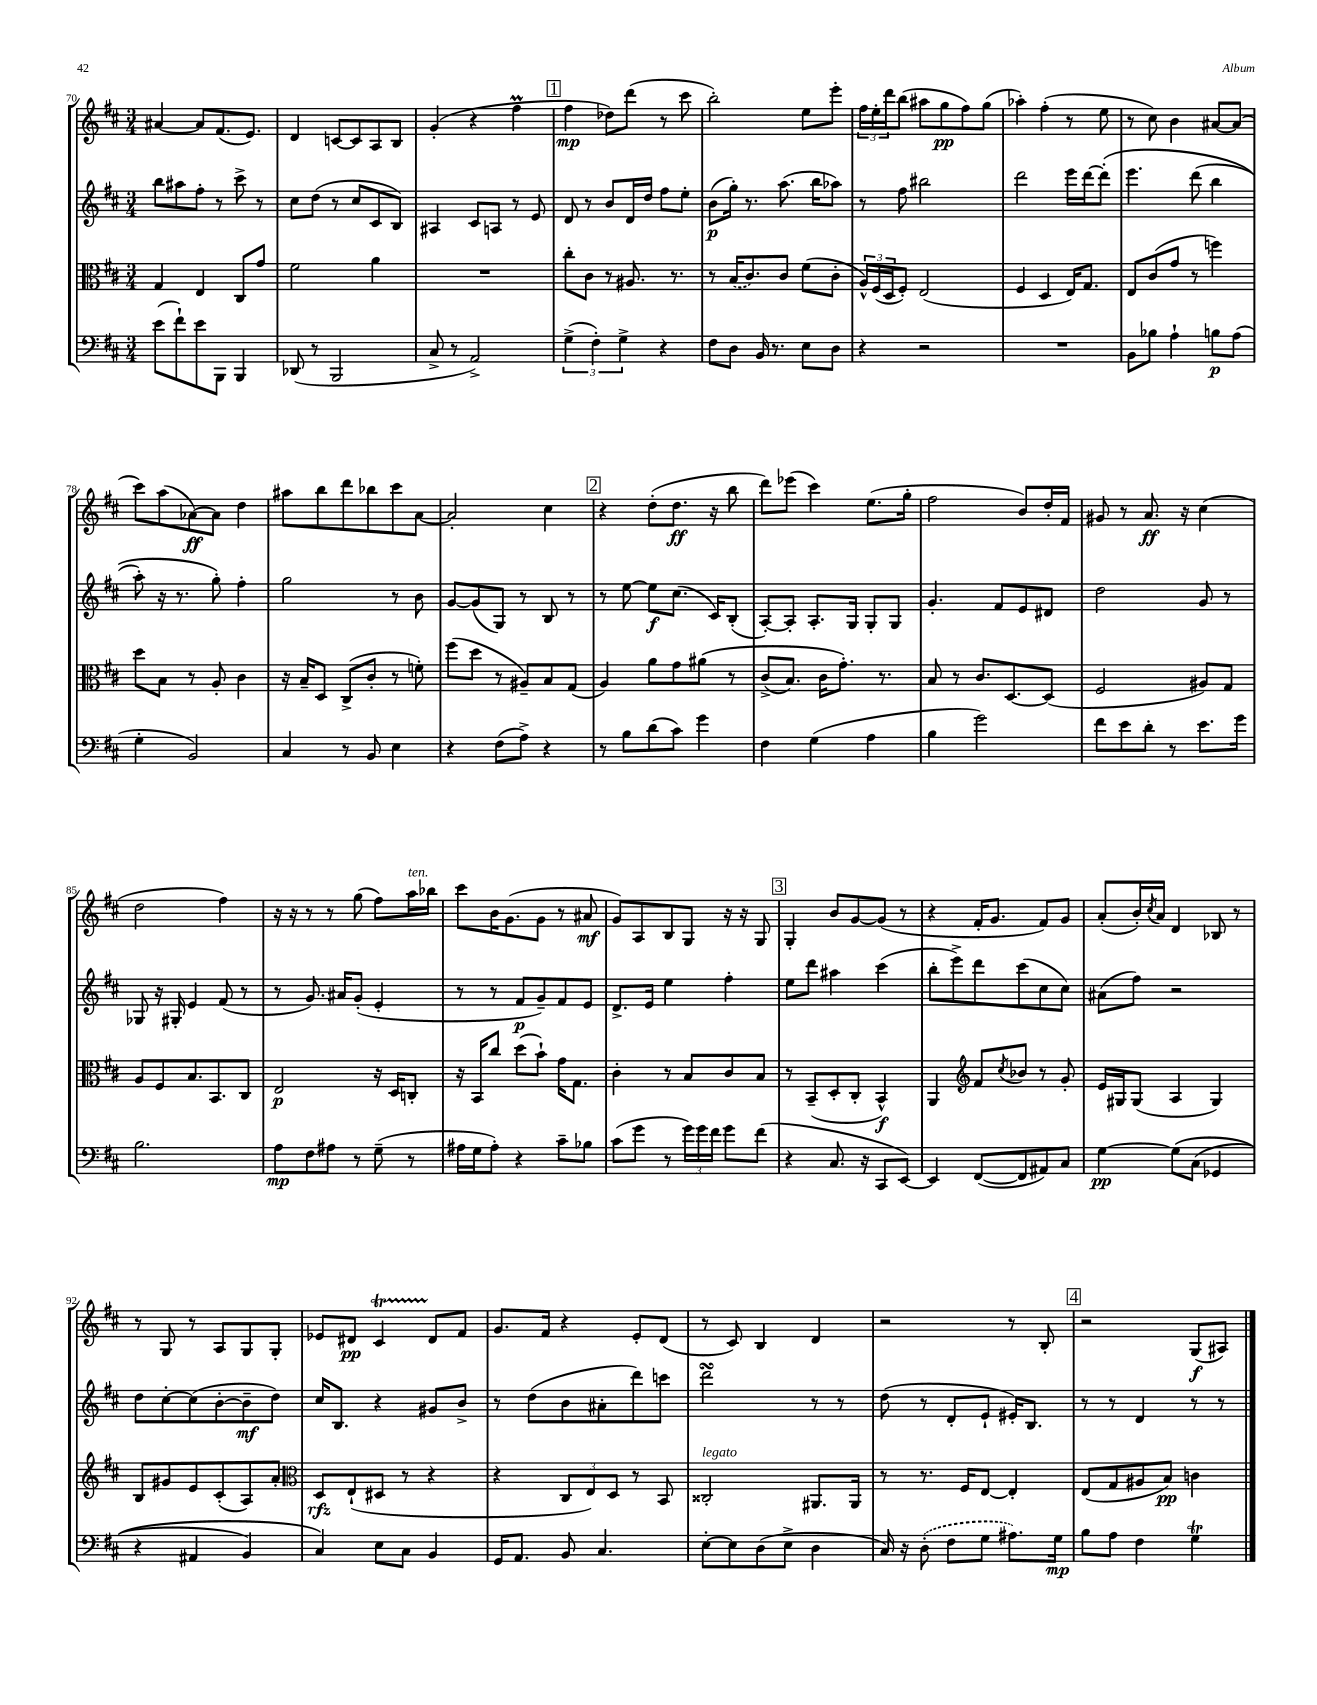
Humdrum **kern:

**kern	**kern	**kern	**kern
*staff4	*staff3	*staff2	*staff1
*clefF4	*clefC3	*clefG2	*clefG2
*k[f#c#]	*k[f#c#]	*k[f#c#]	*k[f#c#]
*M3/4	*M3/4	*M3/4	*M3/4
(8e\L	4G/	8bb\L	[4a#/
8f#`\)	.	8aa#\	.
8e\	4E/	8ff#'\J	8a#/]L
8BBB\J	.	8r	(8.f#/
4BBB/	8C#/L	8ccc#^\	.
.	.	.	8.e/J)
.	8g/J	8r	.
=	=	=	=
(8DD-/	2f#\	8cc#\L	4d/
8r	.	(8dd\J	.
2BBB/	.	8r	[8c/L
.	.	8cc#/L	8c/]
.	4a\	8c#/	8A/
.	.	8B/J)	8B/J
=	=	=	=
8C#^/	2.r	4A#/	(4g'/
8r	.	.	.
2AA^/)	.	8c#/L	4r
.	.	8A/J	.
.	.	8r	4ff#\
.	.	8e/	.
=	=	=	=
(6G^\	8cc#'\L	8d/	4ff#\
.	8c#\J	8r	.
6F#'\)	.	.	.
.	8r	8b/L	8dd-\L)
6G^\	.	.	.
.	8.A#/	16d/L	(8ddd\J
.	.	16dd/JJ	.
4r	.	8ff#\L	8r
.	8.r	.	.
.	.	8ee'\J	8ccc#\
=	=	=	=
8F#\L	8r	(8b\L	2bb'\)
8D\J	(16B/LK	16gg'\Jk)	.
.	8.c#/)	8.r	.
16BB/	.	.	.
8.r	.	.	.
.	8c#/J	(8.aa\	.
8E\L	(8f#\L	.	8ee\L
.	.	16bb\LK	.
8D\J	8c#'\J	8aa-\J)	8eee'\J
=	=	=	=
4r	24A^^/LL)	8r	24ff#\LL
.	(24F#/	.	24ee'\
.	24D/J	.	24ddd\J
.	8F#'/J)	8ff#\	(8bb\J
2r	(2E/	2bb#\	8aa#\L
.	.	.	8gg\
.	.	.	8ff#\)
.	.	.	(8gg\J
=	=	=	=
2.r	4F#/	2ddd\	4aa-'\)
.	4D/	.	(4ff#'\
.	16E/LK)	16eee\LL	8r
.	8.G/J	[16ddd\J	.
.	.	&(8ddd'\]J	8ee\
=	=	=	=
8BB\L	8E/L	4.eee\	8r
8B-\J	(8c#/	.	8cc#\)
4A`\	8g/J	.	4b\
.	8r	(8ddd\	.
8B\L	4ff\)	4bb\	[8a#/L
(8A\J	.	.	(8a#/]J
=	=	=	=
4G'\	8dd\L	8aa'\)	8ccc#\L)
.	8B\J	16r	(8aa\
.	.	8.r	.
2BB/)	8r	.	[8a-\)
.	8A'/	8gg'\&)	8a-\]J
.	4c#\	4ff#'\	4dd\
=	=	=	=
4C#/	16r	2gg\	8aa#\L
.	16B~/LK	.	.
.	8D/J	.	8bb\
8r	(8C#^/L	.	8ddd\
8BB/	8c#'/J	.	8bb-\
4E\	8r	8r	8ccc#\
.	8f'\)	8b\	[8a\J
=	=	=	=
4r	(8ff#\L	[8g/L	2a'/]
.	8dd\J	(8g/]	.
(8F#\L	8r	8G/J)	.
8A^\J)	8A#~/L)	8r	.
4r	8B/	8B/	4cc#\
.	(8G/J	8r	.
=	=	=	=
8r	4A/)	8r	4r
8B\L	.	[8ee\	.
(8d\	8a\L	8ee\]L	(8dd'\L
8c#\J)	8g\	(8.cc#\J	8.dd\J
4g\	&(8a#\J	.	.
.	.	16c#/LK)	16r
.	8r	(8B'/J	8bb\
=	=	=	=
4F#\	(8c#^/L	[8A'/L)	8ddd\L)
.	8.B/J)	8A'/]J	(8eee-\J
(4G\	.	8.A'/L	4ccc#\)
.	16c#\LK	.	.
.	8.g'\J&)	.	.
.	.	16G/Jk	.
4A\	.	8G'/L	(8.ee\L
.	8.r	.	.
.	.	8G/J	.
.	.	.	16gg'\Jk
=	=	=	=
4B\	8B/	4.g'/	2ff#\
.	8r	.	.
2g\)	8.c#/L	.	.
.	.	8f#/L	.
.	[8.D/	.	.
.	.	8e/	8b/L)
.	(8D/]J	8d#/J	16dd'/L
.	.	.	16f#/JJ
=	=	=	=
8f#\L	2F#/	2dd\	8g#/
8e\	.	.	8r
8d'\J	.	.	8.a/
8r	.	.	.
.	.	.	16r
8.e\L	8A#/L)	8g/	(4cc#\
.	8G/J	8r	.
16g\Jk	.	.	.
=	=	=	=
2.B\	8A/L	8G-/	2dd\
.	8F#/	16r	.
.	.	16G#'/	.
.	8.B/	4e/	.
.	8.BB/	.	.
.	.	(8f#/	4ff#\)
.	8C#/J	8r	.
=	=	=	=
8A\L	2E/	8r	16r
.	.	.	16r
8F#\	.	8.g/)	8r
8A#\J	.	.	8r
.	.	16a#/LK	.
8r	.	(8g'/J	(8gg\
(8G~\	16r	4e'/	8ff#\L)
.	16D/LK	.	.
8r	8C'/J	.	16aa\L
.	.	.	16bb-\JJ
=	=	=	=
16A#\LL	16r	8r	8ccc#\L
16G\J	16BB/LK	.	.
8A#'\J)	8cc#/J	8r	16b\K
.	.	.	(8.g\
4r	(8dd\L	8f#/L	.
.	8b`\J)	8g~/)	8g\J
8c#~\L	16g\LK	8f#/	8r
.	8.G\J	.	.
8B-\J	.	8e/J	8a#/
=	=	=	=
(8c#\L	4c#'\	8.d^/L	8g/L)
8g\J	.	.	8A/
.	.	16e/Jk	.
8r	8r	4ee\	8B/
24g\LL)	8B/L	.	8G/J
24g\	.	.	.
24f#\JJ	.	.	.
8g\L	8c#/	4ff#'\	16r
.	.	.	16r
(8f#\J	8B/J	.	8G/
=	=	=	=
4r	8r	8ee\L	4G'/
.	(8BB~/L	8ddd\J	.
8.C#/	8D'/	4aa#\	8b/L
.	8C#'/J	.	[8g/
16r	.	.	.
8CC#/L	4BB^^/)	(4ccc#\	(8g/]J
[8EE/J)	.	.	8r
=	=	=	=
4EE/]	4AA/	8bb'\L	4r
.	.	8eee^\)	.
*	*clefG2	*	*
([8FF#/L	8f#/L	8ddd\	16f#'/LK
.	.	.	8.g/J
.	8qcc#/	.	.
8FF#/]	8b-/J	(8ccc#\	.
8AA#/)	8r	8cc#\	8f#/L)
8C#/J	8g'/	8cc#\J)	8g/J
=	=	=	=
[4G\	16e/LL	(8a#\L	(8a'/L
.	16G#/J	.	.
.	(8G#/J	8ff#\J)	16b'/L)
.	.	.	8qcc#/
.	.	.	16a/JJ
&(8G\]L	4A/	2r	4d/
(8C#\J	.	.	.
4GG-/	4G#/)	.	8B-/
.	.	.	8r
=	=	=	=
4r	8B/L	8dd\L	8r
.	8g#/	[8cc#'\	8G/
4AA#/	8e/	(8cc#\]	8r
.	(8c#'/	[8b'\	8A/L
4BB/)	8A/)	8b~\]	8G/
.	8a'/J	8dd\J)	8G'/J
=	=	=	=
*	*clefC3	*	*
4C#/&)	8D/L	16cc#/LK	8e-/L
.	.	8.B/J	.
.	(8E`/	.	8d#/J
8E\L	8D#/J	4r	4c#/
8C#\J	8r	.	.
4BB/	4r	8g#/L	8d#/L
.	.	8b^/J	8f#/J
=	=	=	=
16GG/LK	4r	8r	8.g/L
8.AA/J	.	.	.
.	.	(8dd\L	.
.	.	.	16f#/Jk
8BB/	12C#/L	8b\	4r
.	12E/)	.	.
4.C#/	.	8a#'\	.
.	12D/J	.	.
.	8r	8ddd\)	8e'/L
.	8BB/	8ccc\J	(8d/J
=	=	=	=
[8E'\L	2C##'/	2ddd\	8r
8E\]	.	.	8c#/)
(8D\	.	.	4B/
8E^\J	.	.	.
4D\	8.AA#/L	8r	4d/
.	.	8r	.
.	16AA#/Jk	.	.
=	=	=	=
16C#/)	8r	(8dd\	2r
16r	.	.	.
(8D'\	8.r	8r	.
8F#\L	.	8d'/L	.
.	16F#/LK	.	.
8G\J	[8E/J	8e`/J	.
8.A#\L)	4E'/]	16e#'/LK)	8r
.	.	8.B/J	.
.	.	.	8B'/
16G\Jk	.	.	.
=	=	=	=
8B\L	(8E/L	8r	2r
8A\J	8G/	8r	.
4F#\	8A#/	4d/	.
.	8B/J)	.	.
4G\	4c\	8r	(8G/L
.	.	8r	8A#/J)
==	==	==	==
*-	*-	*-	*-
